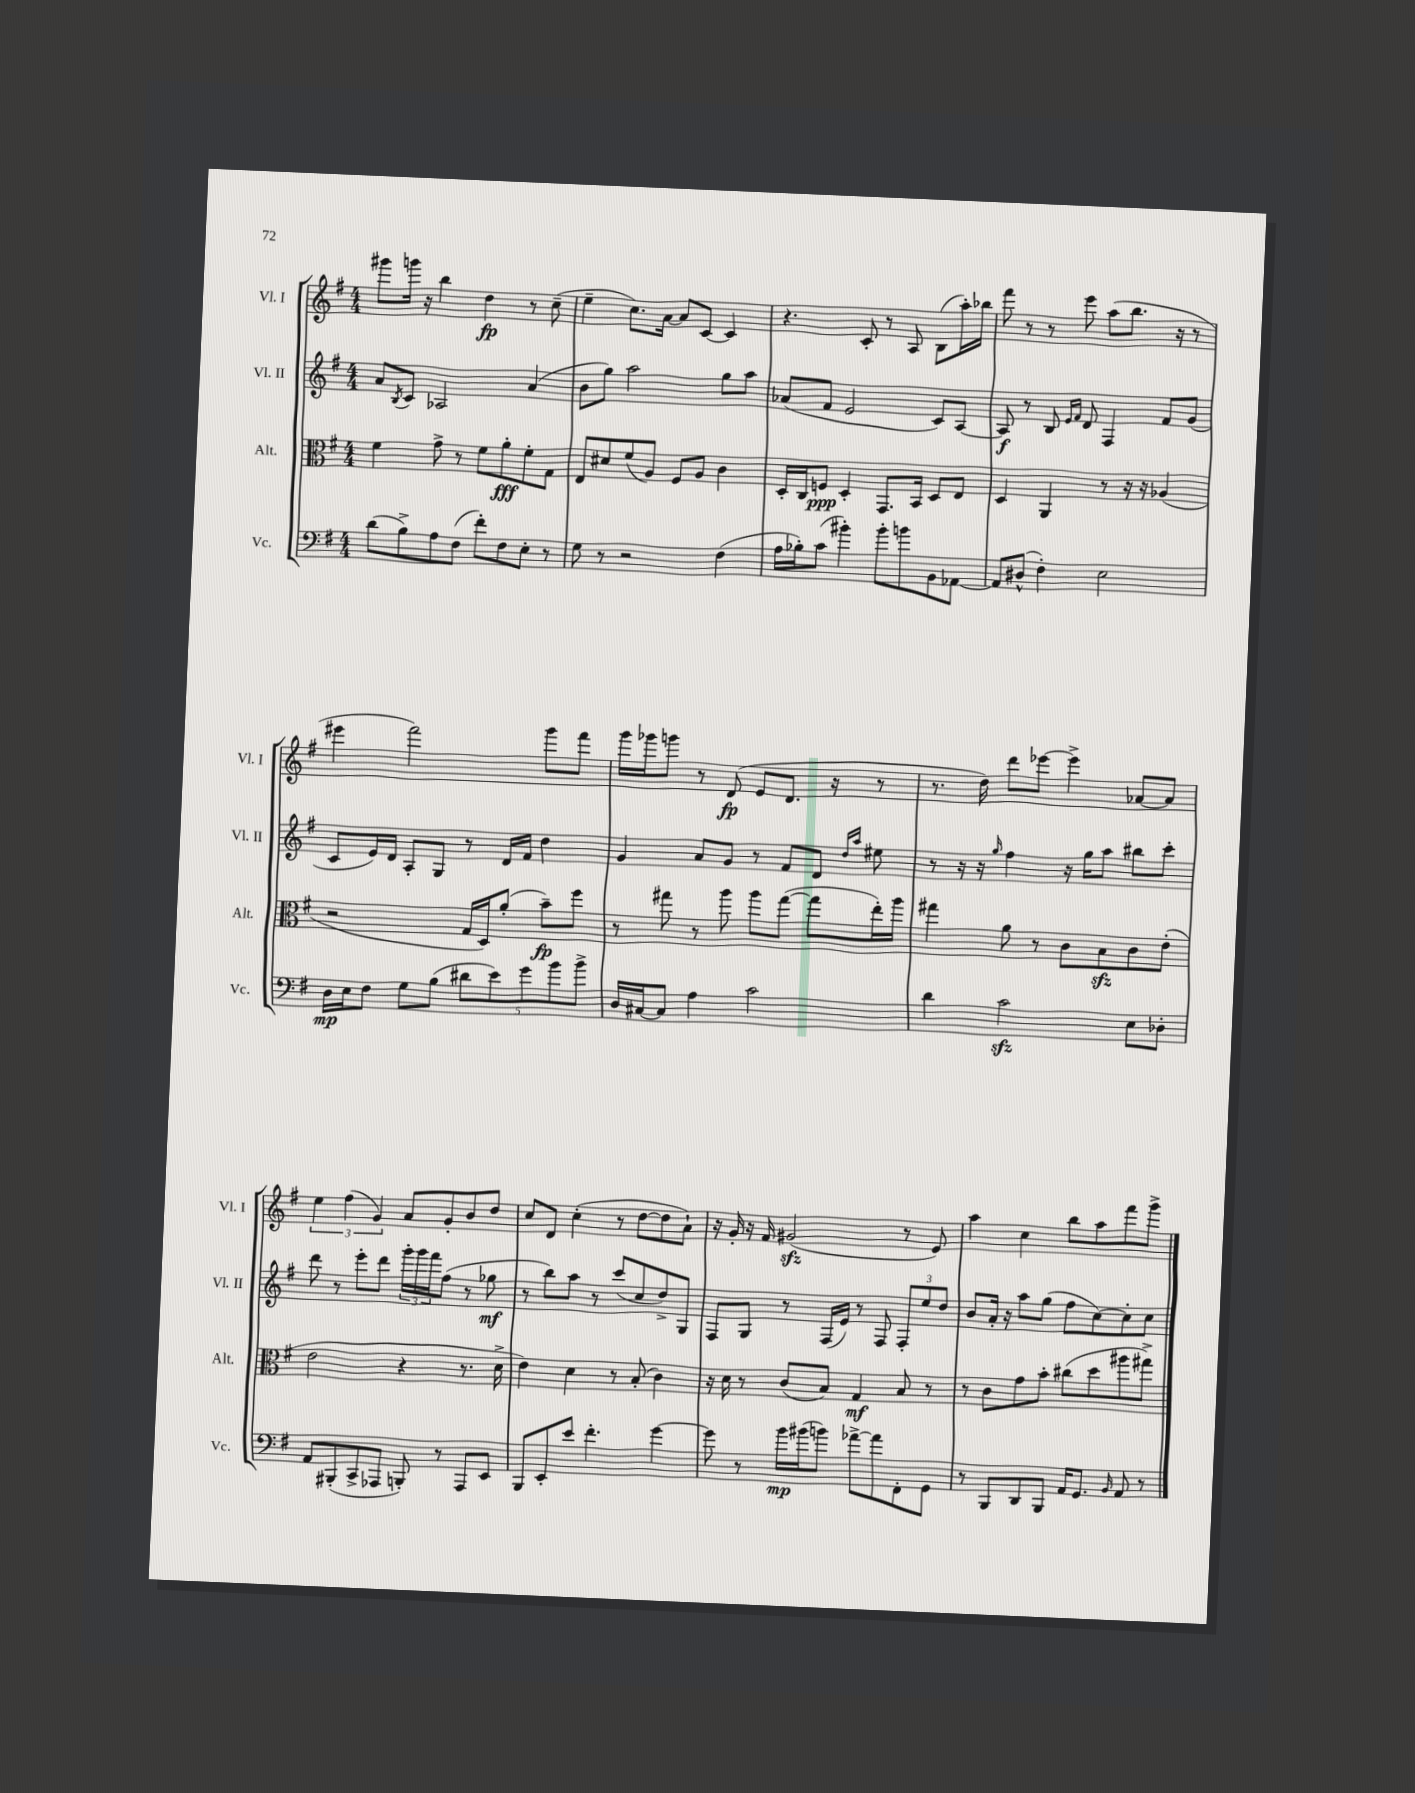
<<
\new StaffGroup <<
\new Staff = "s0" \with { instrumentName = "Vl. I" shortInstrumentName = "Vl. I" } {
    \clef treble \key g \major \numericTimeSignature \time 4/4
    gis'''8 g'''16 r16 b''4 d''4\fp r8 c''8--( |
    e''4-- c''8.) a'16~ a'8 c'8~ c'4 |
    r4. c'8-. r8 a8 b8( a''16-.) bes''16 |
    fis'''8 r8 r8 e'''8 a''8( b''8. r16 r8 |
    eis'''4 fis'''2) g'''8 fis'''8 |
    g'''16 ges'''16 g'''8 r8 d'8\fp( e'8 d'8. r16 r8 |
    r8. d''16) d'''8 ees'''8~ ees'''4-> aes'8~ aes'8 |
    \tuplet 3/2 { e''4 fis''4( g'4) } a'8 g'8-. b'8 d''8 |
    c''8 d'8 c''4-.( r8 d''8~ d''8 a'8-!) |
    r16 g'16-. r16 fis'16 gis'2\sfz( r8 e'8) |
    a''4 c''4 b''8 a''8 fis'''8 g'''8-> \bar "|." |
}
\new Staff = "s1" \with { instrumentName = "Vl. II" shortInstrumentName = "Vl. II" } {
    \clef treble \key g \major \numericTimeSignature \time 4/4
    a'8 \acciaccatura { b8 } c'8 aes2 a'4( |
    b'8 g''8) a''2 g''8 a''8 |
    aes'8( fis'8 e'2 c'8) a8~ |
    a8\f r8 b8 \grace { e'16 fis'16 } d'8 fis4 fis'8 g'8( |
    c'8 e'16) d'16 a8-. g8 r8 d'16 fis'16 d''4 |
    g'4 a'8 g'8 r8 fis'8 d'8 \grace { d''16 a''16 } eis''8 |
    r8 r16 r16 \grace { g''16 } fis''4 r16 g''16 a''8 bis''8 c'''8-. |
    d'''8 r8 e'''8-. d'''8 \tuplet 3/2 { g'''16-. g'''16 fis'''16 } fis''8( r8 ges''8\mf |
    r8 b''8) a''8 r8 c'''8( c''8 d''8->) g8 |
    fis8 g8 r8 fis16( e'16) r8 fis8 \tuplet 3/2 { fis8-. e''8 d''8 } |
    b'8 a'16-. r16 a''8 g''8( fis''8 c''8~) c''8-. c''8 \bar "|." |
}
\new Staff = "s2" \with { instrumentName = "Alt." shortInstrumentName = "Alt." } {
    \clef alto \key g \major \numericTimeSignature \time 4/4
    fis'4 g'8-> r8 fis'8 a'8-.\fff fis'8-. g8 |
    e8 dis'8 fis'8( a8) fis8 a8 c'4 |
    d16-. c16 f8\ppp d4-. g,8. b,16 d8 e8 |
    d4 a,4 r8 r16 r16 aes4( |
    r2 g16 d16) a'8-.( b'8--\fp) fis''8 |
    r8 gis''8 r8 a''8 a''8 gis''8~( gis''8 e''16-.) a''16 |
    gis''4 a'8 r8 c'8 b8\sfz c'8 e'8-.( |
    e'2 r4 r8. d'16-> |
    e'4) d'4 r8 b8-.( c'4) |
    r16 d'16 r8 c'8( b8) g4\mf b8 r8 |
    r8 c'8 g'8 b'8-. cis''8( d''8 ais''8 gis''8->) \bar "|." |
}
\new Staff = "s3" \with { instrumentName = "Vc." shortInstrumentName = "Vc." } {
    \clef bass \key g \major \numericTimeSignature \time 4/4
    d'8( b8->) a8 fis8( fis'8-.) fis8 e8-. r8 |
    g8 r8 r2 fis4( |
    a16 bes16-.) c'8( bis'4-.) bis'8-. b'8 b,8 aes,8~ |
    aes,8 dis8-^( fis4-.) e2 |
    d16\mp e16 fis8 g8 b8( \tuplet 5/4 { dis'8 e'8) g'8 b'8 b'8-> } |
    d16 cis16~ cis8 a4 c'2 |
    d'4 c'2\sfz e8 des8-. |
    a,8 bis,,8-.( c,8-> aes,,8 b,,8-.) r8 aes,,8 e,8 |
    b,,8 e,8-. e'8 fis'4.-. g'4~ |
    g'8 r8 b'16\mp bis'16( b'8) aes'8~-> aes'8 fis,8-. g,8 |
    r8 b,,8 d,8 b,,8 a,16 g,8. \grace { b,16 } a,8 r8 \bar "|." |
}
>>
>>
\layout { \context { \Score \remove "Bar_number_engraver" } }
